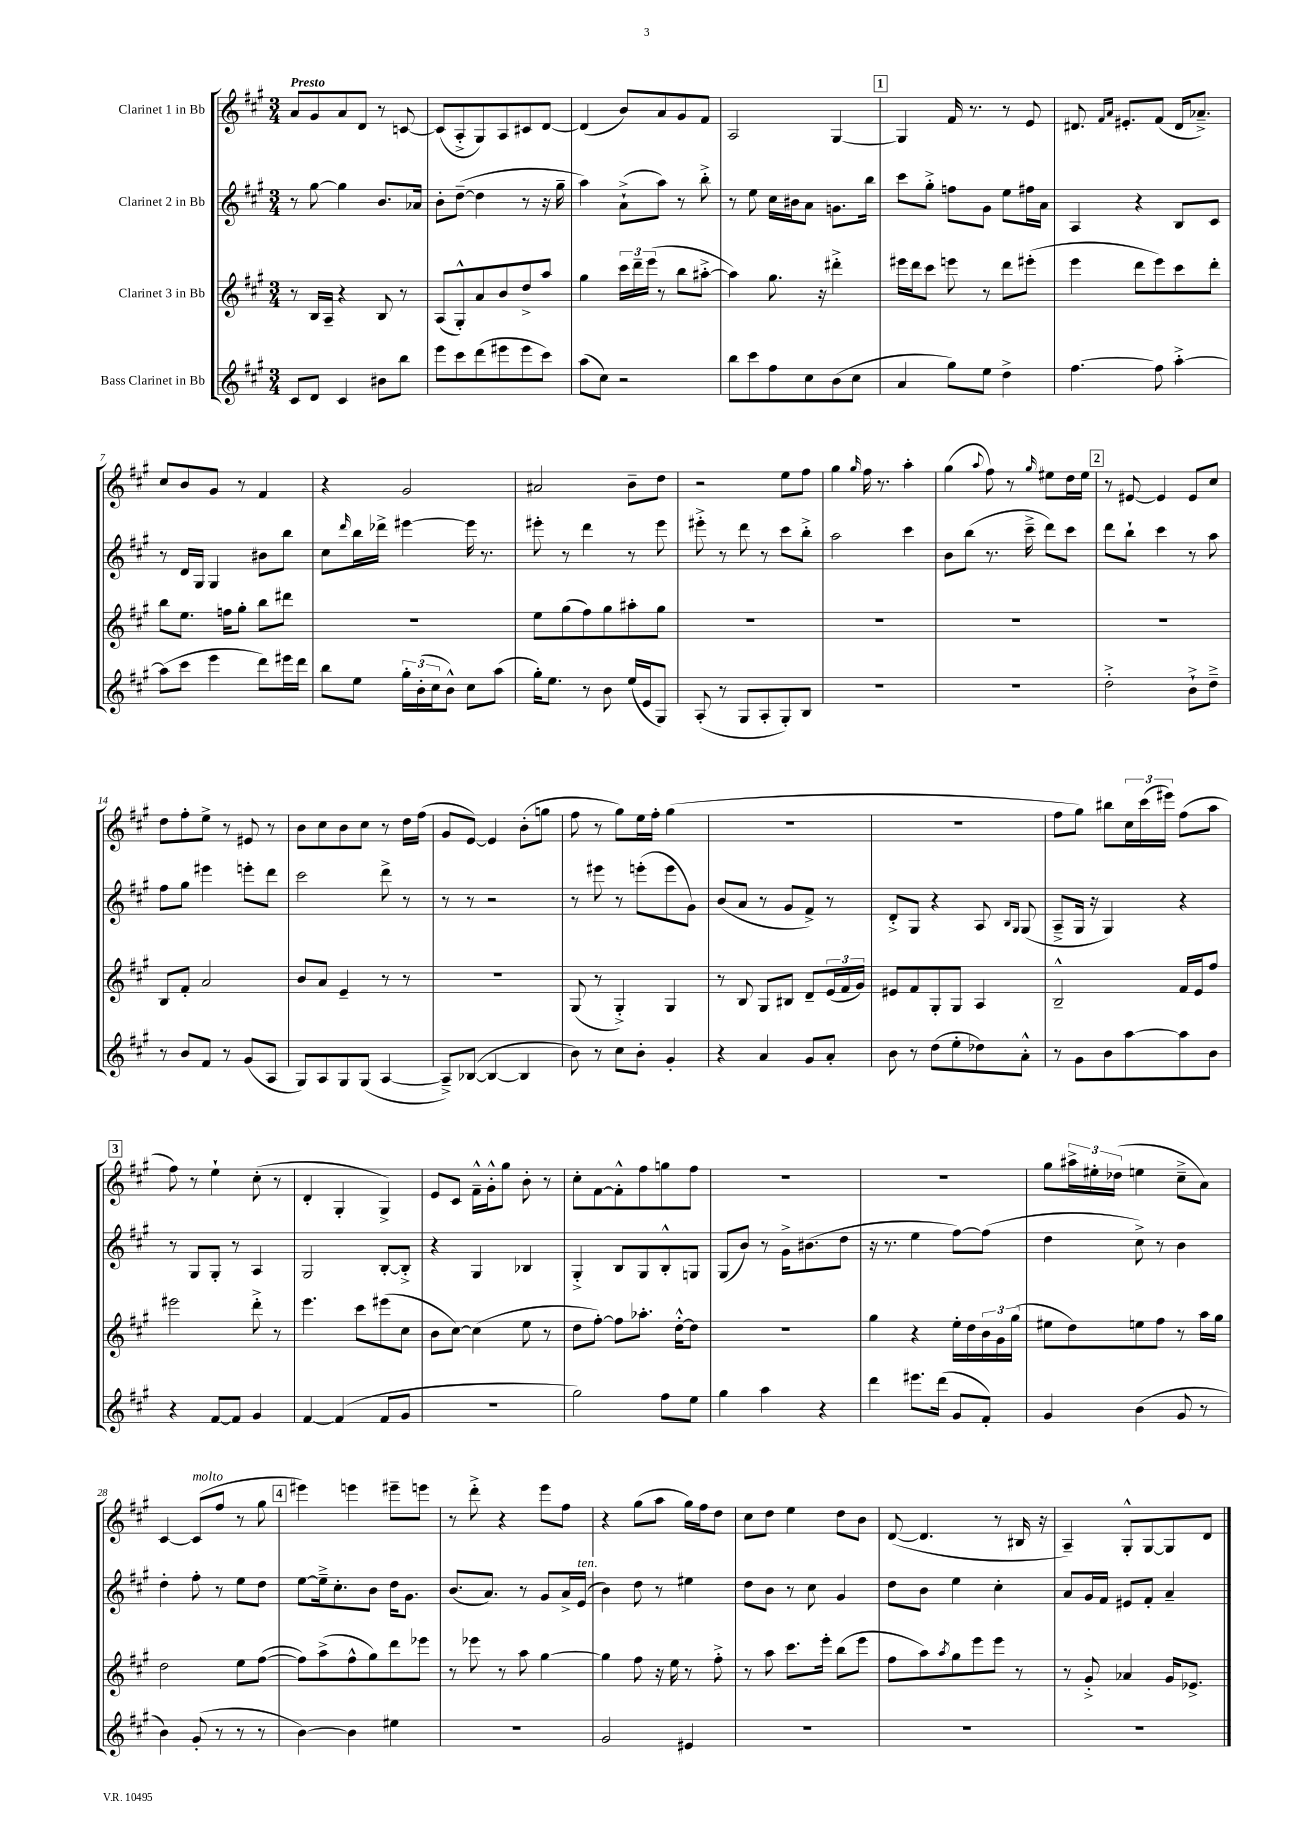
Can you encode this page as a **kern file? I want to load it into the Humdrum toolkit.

**kern	**kern	**kern	**kern
*staff4	*staff3	*staff2	*staff1
*clefG2	*clefG2	*clefG2	*clefG2
*k[f#c#g#]	*k[f#c#g#]	*k[f#c#g#]	*k[f#c#g#]
*M3/4	*M3/4	*M3/4	*M3/4
8c#	8r	8r	8a
8d	16B	[8gg#	8g#
.	16A~	.	.
4c#	4r	4gg#]	8a
.	.	.	8d
8b#	8B	8.b	8r
8bb	8r	.	[8c
.	.	16a-	.
=	=	=	=
8eee	(8A	8b'	(8c]
8ccc#	8G#'^^)	([8dd~	8A'^
(8ddd	8a	4dd]	8G#)
8eee#	8b	.	8A
8eee#	8dd^	8r	8c#
8ccc#)	8aa	16r	[8d
.	.	16gg#~	.
=	=	=	=
(8aa	4gg#	4aa)	(4d]
8cc#)	.	.	.
2r	24ccc#	(8a`^	8b)
.	24ddd~	.	.
.	(24eee	.	.
.	8r	8aa)	8a
.	8bb	8r	8g#
.	[8aa#'^	8bb'^	8f#
=	=	=	=
8bb	4aa#])	8r	2A
8ccc#	.	8ee	.
8ff#	8.gg#	16cc#	.
.	.	16b#	.
8cc#	.	8a	.
.	16r	.	.
(8b	4ddd#'^	8.g	[4G#
8cc#	.	.	.
.	.	16bb	.
=	=	=	=
4a	16eee#	8ccc#	4G#]
.	16ddd	.	.
.	8ccc#	8gg#'^	.
8gg#)	8eee	8ff	16f#
.	.	.	8.r
8ee	8r	8g#	.
4dd^	8ddd	8ee	8r
.	(8eee#'	16ff#	8e
.	.	16a	.
=	=	=	=
[4.ff#	4eee	4A	8.d#
.	.	.	16qqf#
.	.	.	16qqa
.	.	.	8.e#'
.	8ddd	4r	.
8ff#]	8eee)	.	(8f#
[4aa'^	8ccc#	8B	16d#
.	.	.	8.a-~^)
.	8ddd'	8c#	.
=	=	=	=
(8aa]	8bb	8r	8cc#
8ccc#	8.ee	16d	8b
.	.	16G#	.
4eee	.	4G#	8g#
.	16ff	.	.
.	8gg#'	.	8r
8ddd)	8bb	8b#	4f#
16eee#	8ddd#	8bb	.
16ddd	.	.	.
=	=	=	=
8bb	2.r	8cc#	4r
.	.	16qqddd	.
8ee	.	16bb	.
.	.	16ddd-^	.
24gg#'	.	[4eee#	2g#
(24b'	.	.	.
24cc#	.	.	.
8b^^)	.	.	.
8cc#	.	16eee#]	.
.	.	8.r	.
(8aa	.	.	.
=	=	=	=
16gg#')	8ee	8eee#'	2a#
8.ee	.	.	.
.	(8gg#	8r	.
8r	8ff#)	4ddd	.
8b	8gg#	.	.
(16ee	8aa#'	8r	8b~
16e	.	.	.
8G#)	8gg#	8eee#	8dd
=	=	=	=
(8A'	2.r	8eee#'^	2r
8r	.	8r	.
8G#	.	8ddd	.
8A'	.	8r	.
8G#')	.	8ccc#	8ee
8B	.	8bb'^	8ff#
=	=	=	=
2.r	2.r	2aa	4gg#
.	.	.	16qqgg#
.	.	.	16ff#
.	.	.	8.r
.	.	4ccc#	4aa'
=	=	=	=
2.r	2.r	8b	(4gg#
.	.	(8bb	.
.	.	.	8qqaa
.	.	8.r	8ff#)
.	.	.	8r
.	.	16ccc#~^	.
.	.	.	16qqgg#
.	.	8ddd)	8ee#
.	.	8ccc#	16dd
.	.	.	16ee#
=	=	=	=
2dd'^	2.r	8ddd	8r
.	.	8bb`	[8e#
.	.	4ccc#	4e#]
8b`^	.	8r	8e#
8dd~^	.	8aa	8cc#
=	=	=	=
8r	8B	8ff#	8dd
8b	8f#'	8gg#	8ff#'
8f#	2a	4eee#	8ee^
8r	.	.	8r
(8g#	.	8eee'	8e#
8A	.	8ddd	8r
=	=	=	=
8G#)	8b	2ccc#	8b
8A	8a	.	8cc#
8G#	4e~	.	8b
(8G#	.	.	8cc#
[4A	8r	8ddd^	8r
.	8r	8r	16dd
.	.	.	(16ff#
=	=	=	=
8A~^])	2.r	8r	8g#
([8B-	.	8r	[8e)
4B-_	.	2r	4e]
4B-]	.	.	(8b'
.	.	.	8gg
=	=	=	=
8b)	(8G#	8r	8ff#
8r	8r	8eee#	8r
8cc#	4G#'^)	8r	8gg#)
8b'	.	(8eee'	16ee
.	.	.	16ff#'
4g#'	4G#	8eee	(4gg#
.	.	8g#)	.
=	=	=	=
4r	8r	(8b	2.r
.	8B	8a	.
4a	8G#	8r	.
.	8B#	8g#	.
8g#	8d~	8f#^)	.
8a'	(24e	8r	.
.	24f#	.	.
.	24g#)	.	.
=	=	=	=
8b	8e#	8d'^	2.r
8r	8f#	8G#	.
(8dd	8G#'	4r	.
8ee'	8G#	.	.
8dd-)	4A	8A	.
.	.	16qqB	.
.	.	16qqG#	.
8a'^^	.	(8G#	.
=	=	=	=
8r	2B~^^	8A~^	8ff#
8g#	.	16G#	8gg#)
.	.	16r	.
8b	.	4G#)	8bb#
[8aa	.	.	24cc#
.	.	.	(24ccc#
.	.	.	24eee#)
8aa]	16f#	4r	(8ff#
.	16e	.	.
8b	8ff#	.	8aa
=	=	=	=
4r	2eee#	8r	8ff#)
.	.	8G#	8r
[8f#	.	8G#'	4ee`
8f#]	.	8r	.
4g#	8ddd'^	4A	(8cc#'
.	8r	.	8r
=	=	=	=
[4f#	4.eee	2G#	4d'
(4f#]	.	.	4G#'
.	8ccc#	.	.
8f#	(8eee#	[8B'	4G#^)
8g#	8cc#	8B'^]	.
=	=	=	=
2.r	8b	4r	8e
.	[8cc#)	.	8c#
.	(4cc#]	4G#	16f#~^^
.	.	.	16g#'^^
.	.	.	8gg#
.	8ee	4B-	8b'
.	8r	.	8r
=	=	=	=
2gg#)	8dd	4G#'^	8cc#'
.	[8ff#')	.	[8f#
.	8ff#]	8B	8f#'^^]
.	8.aa-'	8G#	8ff#
8ff#	.	8B'^^	8gg
.	[16dd'^^	.	.
8ee	8dd]	8G	8ff#
=	=	=	=
4gg#	2.r	(8G#	2.r
.	.	8b)	.
4aa	.	8r	.
.	.	16g#^	.
.	.	(8.b#	.
4r	.	.	.
.	.	8dd	.
=	=	=	=
4ddd	4gg#	16r	2.r
.	.	8.r	.
8.eee#	4r	4ee	.
(16ddd	.	.	.
8g#	16ee'	[8ff#)	.
.	16dd	.	.
8f#')	24b	(8ff#]	.
.	24g#	.	.
.	(24gg#	.	.
=	=	=	=
4g#	8ee#	4dd	8gg#
.	8dd)	.	24aa#^
.	.	.	24ee#'
.	.	.	(24dd-
(4b	8ee	8cc#^)	4ee
.	8ff#	8r	.
8g#	8r	4b	8cc#~^
8r	16aa	.	8a)
.	16gg#	.	.
=	=	=	=
4b)	2dd	4dd'	[4c#
(8g#'	.	8ff#'	(8c#]
8r	.	8r	8ff#
8r	8ee	8ee	8r
8r	([8ff#	8dd	8gg#
=	=	=	=
[4b)	8ff#])	[8ee	4eee#)
.	(8aa^	16ee~^]	.
.	.	8.cc#'	.
4b]	8ff#^^	.	4eee
.	8gg#)	8b	.
4ee#	8ddd	16dd	8eee#~
.	.	8.g#	.
.	8eee-	.	8eee
=	=	=	=
2.r	8r	(8.b	8r
.	8eee-	.	8ddd'^
.	.	8.a)	.
.	8r	.	4r
.	8aa	8r	.
.	[4gg#	8g#	8eee
.	.	16a^	8ff#
.	.	(16e	.
=	=	=	=
2g#	4gg#]	4b)	4r
.	8ff#	8dd	(8gg#
.	16r	8r	8aa
.	16ee	.	.
4e#	8r	4ee#	16gg#)
.	.	.	16ff#
.	8ff#'^	.	8dd
=	=	=	=
2.r	8r	8dd	8cc#
.	8aa	8b	8dd
.	8.ccc#	8r	4ee
.	.	8cc#	.
.	16eee'	.	.
.	(8bb	4g#	8dd
.	8eee	.	8b
=	=	=	=
2.r	8ff#	8dd	([8d
.	8aa)	8b	4.d]
.	8qaa	.	.
.	8gg#	4ee	.
.	8eee	.	.
.	8eee	4cc#'	8r
.	8r	.	16B#
.	.	.	16r
=	=	=	=
2.r	8r	8a	4A~)
.	8g#'^	16g#	.
.	.	16f#	.
.	4a-	8e#	8G#'^^
.	.	8f#'	[8G#
.	16g#	4a~	8G#]
.	8.e-^	.	.
.	.	.	8d
==	==	==	==
*-	*-	*-	*-
